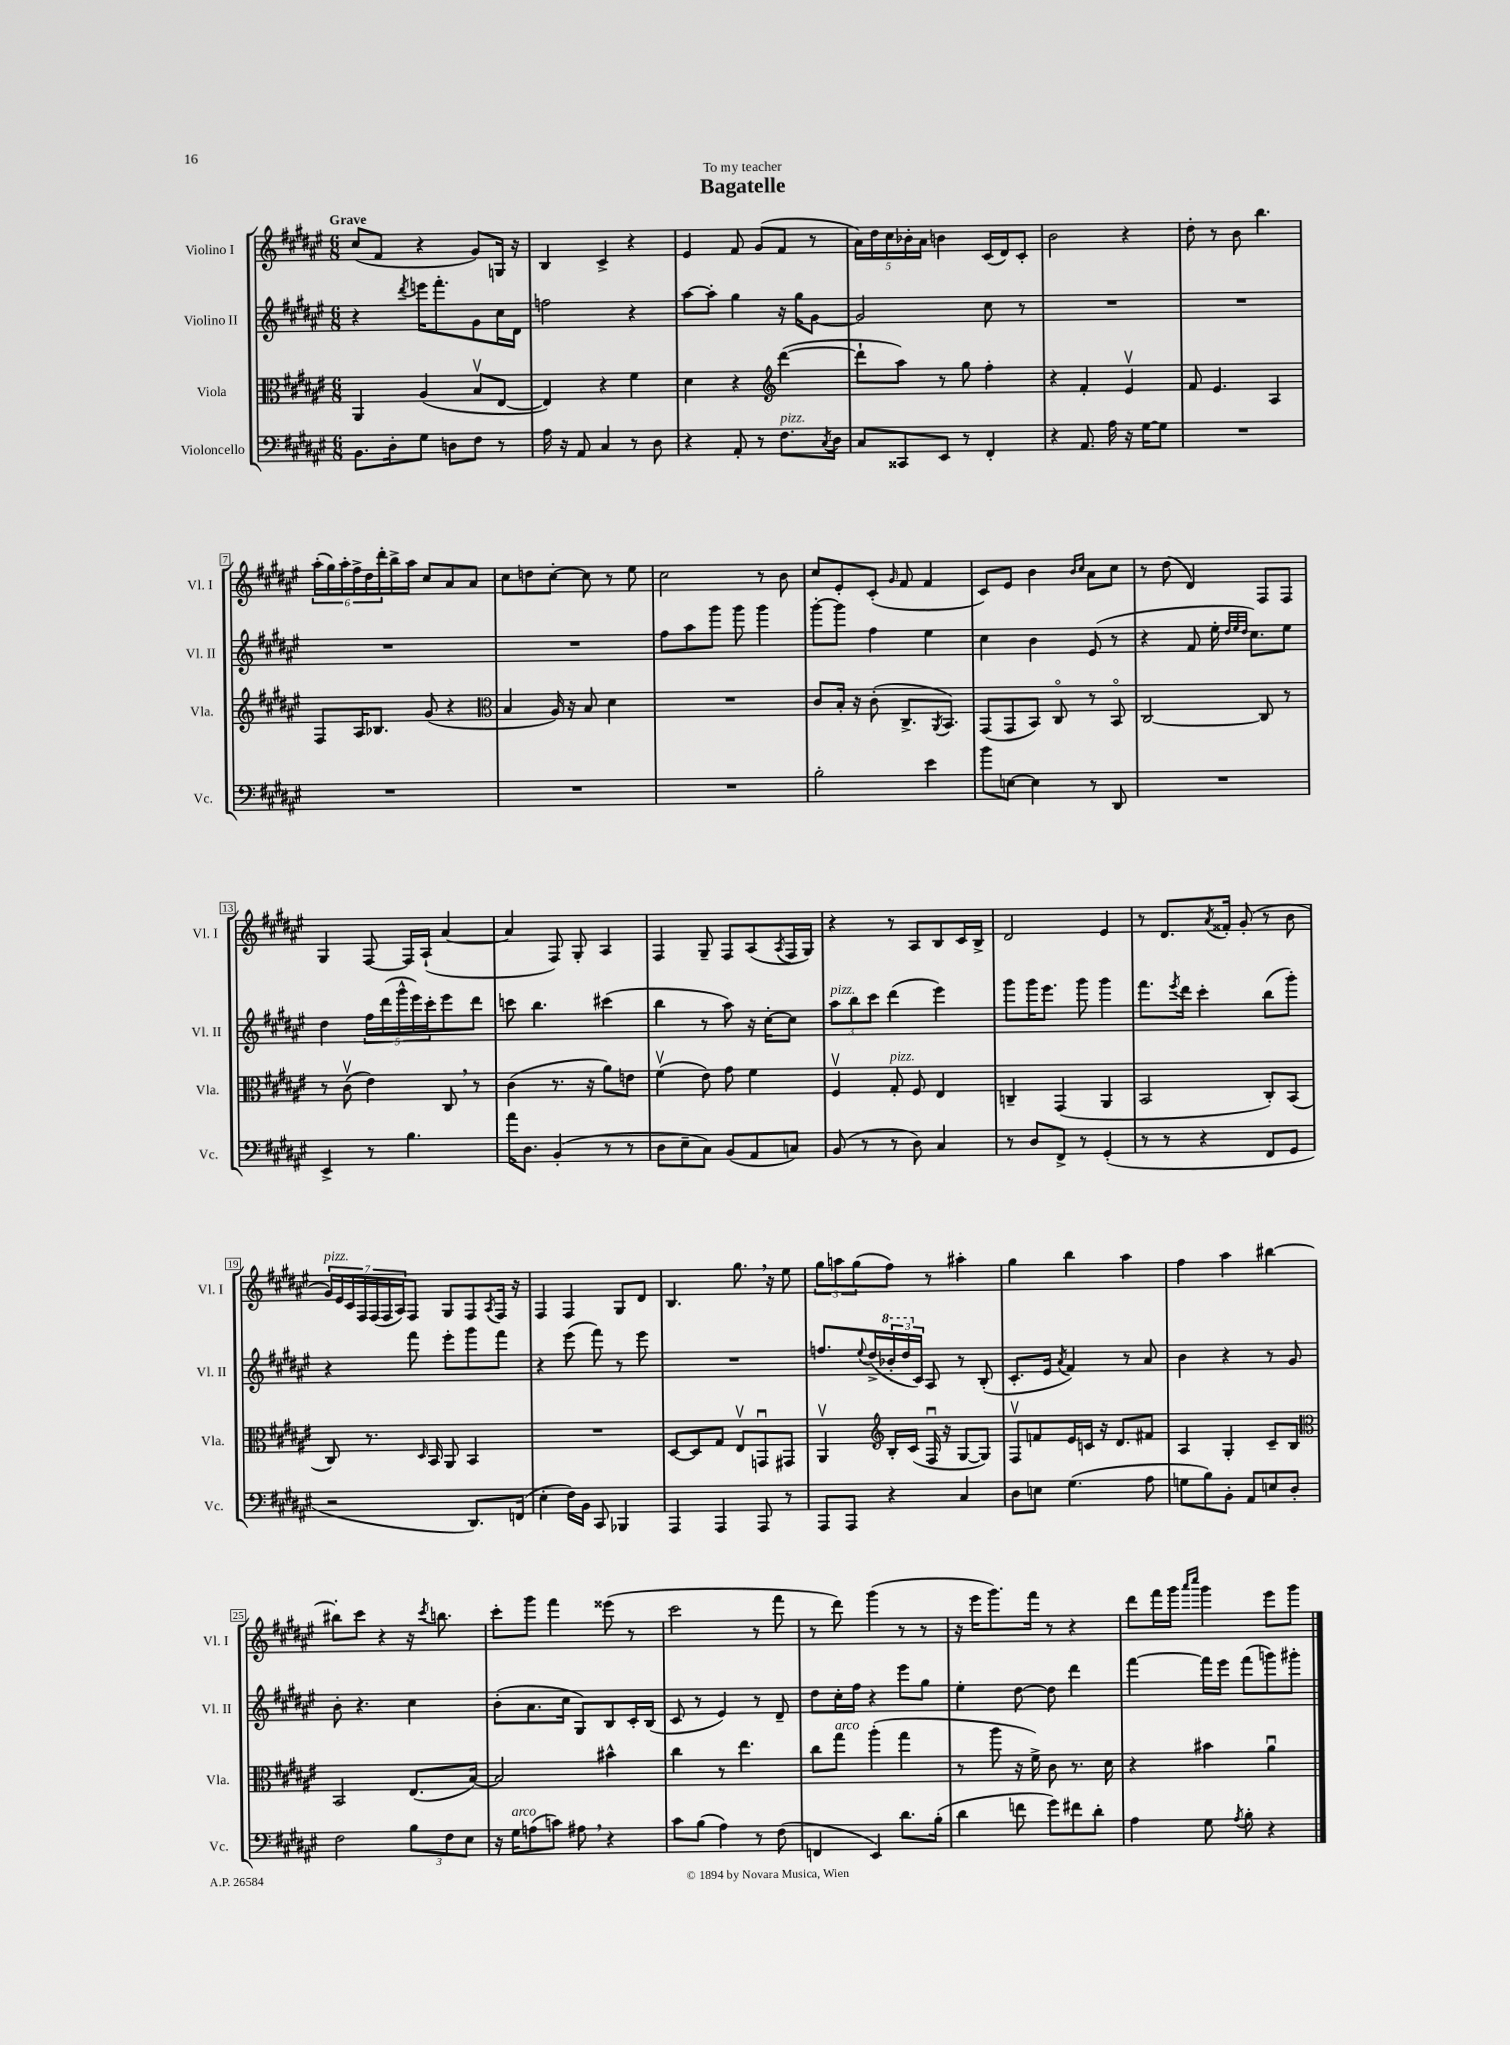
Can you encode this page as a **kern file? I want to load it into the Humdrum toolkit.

**kern	**kern	**kern	**kern
*staff4	*staff3	*staff2	*staff1
*clefF4	*clefC3	*clefG2	*clefG2
*k[f#c#g#d#a#e#]	*k[f#c#g#d#a#e#]	*k[f#c#g#d#a#e#]	*k[f#c#g#d#a#e#]
*M6/8	*M6/8	*M6/8	*M6/8
8.BB	4AA#	4r	(8cc#
.	.	.	8f#
16D#'	.	.	.
.	.	8qddd#	.
8G#	(4A#	16eee	4r
.	.	8.fff#'	.
8D	.	.	.
8F#	8Bv	8g#	8g#)
8r	[8E#	16cc#	16G
.	.	16d#	16r
=	=	=	=
16A#	4E#])	2ff	4B
16r	.	.	.
8AA#	.	.	.
4C#	4r	.	4c#^
8r	4f#	4r	4r
8D#	.	.	.
=	=	=	=
4r	4d#	[8aa#	4e#
.	.	8aa#']	.
8AA#'	4r	4gg#	8f#
8r	.	.	(8g#
*	*clefG2	*	*
8.F#	([4ddd#	16r	8f#
.	.	16gg#	.
.	.	[8g#	8r
8qC#	.	.	.
16D#	.	.	.
=	=	=	=
8C#	8ddd#`]	2g#]	20a#)
.	.	.	20dd#
.	.	.	20cc#
8CC##	8aa#)	.	.
.	.	.	20b-'
.	.	.	20a#
8EE#	8r	.	4b
8r	8gg#	.	.
4FF#'	4ff#'	8cc#	(16c#
.	.	.	16d#)
.	.	8r	8c#'
=	=	=	=
4r	4r	2.r	2b
8.AA#	4f#'	.	.
16A#	.	.	.
16r	4e#v	.	4r
[16G#	.	.	.
8G#]	.	.	.
=	=	=	=
2.r	8f#	2.r	8dd#'
.	4.e#	.	8r
.	.	.	8b
.	.	.	4.bb
.	4A#	.	.
=	=	=	=
2.r	8F#	2.r	(24aa#'
.	.	.	24gg#)
.	.	.	24aa#'
.	16A#	.	24ff#^
.	.	.	24dd#
.	8.B-	.	.
.	.	.	24ddd#'
.	.	.	16bb^
.	.	.	16aa#
.	(8g#	.	8cc#
.	4r	.	8a#
.	.	.	8a#
=	=	=	=
*	*clefC3	*	*
2.r	4B	2.r	8cc#
.	.	.	8dd
.	16A#)	.	[8cc#'
.	16r	.	.
.	8B	.	8cc#]
.	4d#	.	8r
.	.	.	8ee#
=	=	=	=
2.r	2.r	8ff#	2cc#
.	.	8aa#	.
.	.	8ggg#	.
.	.	8ggg#	.
.	.	4ggg#	8r
.	.	.	8b
=	=	=	=
2B'	8c#	[8ggg#'	8cc#
.	16B'	8ggg#]	8e#'
.	16r	.	.
.	(8c#'	4ff#	(8c#'
.	.	.	16qqg#
.	8.C#^	.	8f#
4e#	.	4ee#	4f#
.	8qAA#	.	.
.	8.BB)	.	.
=	=	=	=
8b	(8GG#	4cc#	8c#)
[8E	8GG#	.	8e#
4E]	8BB)	4b	4b
.	8C#o	.	.
.	.	.	16qqb
.	.	.	16qqcc#
8r	8r	(8e#	8a#
8DD#	8BBo	8r	8cc#
=	=	=	=
2.r	[2C#	4r	8r
.	.	.	(8dd#
.	.	8f#	4d#)
.	.	16ee#'	.
.	.	32qqdd#	.
.	.	32qqee#	.
.	.	32qqdd#	.
.	.	8.cc#)	.
.	8C#]	.	8F#
.	8r	8ee#	8F#
=	=	=	=
4EE#^	8r	4dd#	4G#
.	(8c#v	.	.
8r	4e#)	20ff#	[8F#
.	.	(20ddd#	.
.	.	20ggg#^^	.
4.B	.	.	16F#]
.	.	20eee#)	.
.	.	.	(16A#`
.	.	20ccc#'	.
.	8C#	8eee#	[4a#
.	8r	8ddd#	.
=	=	=	=
16a#	(4c#	8ccc	4a#]
8.D#	.	.	.
.	.	4.bb	.
(4BB'	8.r	.	8F#)
.	.	.	8G#'
.	16r	.	.
8r	8a#)	(4ccc#	4A#
8r	8e	.	.
=	=	=	=
8D#	(4f#v	4bb	4F#
8E#~	.	.	.
8C#)	8e#)	8r	8G#~
(8BB	8g#	8aa#)	8F#
8AA#	4f#	16r	(8A#
.	.	[16cc#'	.
.	.	.	8qA#
8C)	.	8cc#]	16F#
.	.	.	16G#)
=	=	=	=
(8BB	4F#v	12aa#	4r
.	.	12bb	.
8r	.	.	.
.	.	12ccc#	.
8r	8G#'	(4ddd#	8r
8D#)	8F#	.	8A#
4C#	4E#	4eee#)	8B
.	.	.	16c#
.	.	.	16B^
=	=	=	=
8r	4C~	8ggg#	2d#
8D#	.	16ggg#	.
.	.	8.eee#	.
8FF#^	(4GG#	.	.
8r	.	8ggg#	.
(4GG#'	4AA#	4ggg#	4e#
=	=	=	=
8r	2BB	8.fff#	8r
8r	.	.	8.d#
.	.	8qeee#	.
.	.	16ddd#	.
4r	.	4ccc#'	.
.	.	.	8qa#
.	.	.	16f##'
.	.	.	(8g#'
8FF#	8C#')	(8bb	8r
8GG#	(8BB	8ggg#')	8b
=	=	=	=
2r	8C#)	4r	28g#)
.	.	.	28e#
.	.	.	28c#
.	.	.	28F#
.	8.r	.	.
.	.	.	(28F#
.	.	.	28F#
.	.	.	28A#)
.	.	8fff#	8F#
.	16qqD#	.	.
.	16BB	.	.
.	8AA#	8eee#'	8G#
8.DD#)	4BB	8ggg#	8F#
.	.	.	8qA#
.	.	8fff#	16F#
(16FF	.	.	16r
=	=	=	=
4E#'	2.r	4r	4F#
16F#)	.	(8eee#	4F#
16BB	.	.	.
8CC#	.	8fff#)	.
4BBB-	.	8r	8G#
.	.	8eee#	8d#
=	=	=	=
4AAA#	[8D#	2.r	4.B
.	8D#]	.	.
4AAA#	8G#	.	.
.	8E#v	.	8.gg#
8AAA#	8GGu	.	.
.	.	.	16r
8r	8GG#	.	8ee#
=	=	=	=
8AAA#	4AA#v	8.ff	12gg#
.	.	.	12aa
8AAA#	.	.	.
.	.	.	(12gg#
.	.	8qqee#	.
.	.	(16dd#^	.
*	*clefG2	*	*
4r	16B'	24bb-'	8ff#)
.	.	24ddd#	.
.	(16c#	.	.
.	.	24c#)	.
.	16F#u	8A#	8r
.	16r	.	.
4C#	[8G#	8r	4aa#'
.	8G#])	(8B'	.
=	=	=	=
8D#	8F#v	8.c#'	4gg#
8E	8f	.	.
.	.	16e#	.
.	.	8qa#	.
(4.G#	16e#	4f#)	4bb
.	16c	.	.
.	16r	.	.
.	8.d#	.	.
.	.	8r	4aa#
8A#	8f#	8a#	.
=	=	=	=
8G	4A#	4b	4ff#
8B)	.	.	.
8BB'	4G#'	4r	4aa#
8AA#	.	.	.
8E	8c#~	8r	[4bb#
8D#'	8B	8g#	.
=	=	=	=
*	*clefC3	*	*
2F#	2BB	8b'	8bb#']
.	.	4.r	8ccc#
.	.	.	4r
12B	(8.E#	4cc#	16r
.	.	.	8qccc#
.	.	.	8.bb
12F#	.	.	.
12E#	.	.	.
.	[16B)	.	.
=	=	=	=
16r	2B]	(8b'	8ccc#'
16G#	.	.	.
(8A	.	8.a#	8ggg#
8c)	.	.	4fff#
.	.	16cc#	.
8A#	.	8G#)	.
4r	4b#^^	8B	(8eee##
.	.	16c#'	8r
.	.	(16B	.
=	=	=	=
8c#	4cc#	8c#	2ccc#
(8B	.	8r	.
4A#)	8r	4e#)	.
.	4.ee#	.	.
8r	.	8r	8r
(8F#	.	8d#~	8fff#
=	=	=	=
4FF	8cc#	8dd#	8r
.	8gg#	16cc#'	8ddd#)
.	.	16ff#	.
4EE#)	(4aa#'	4r	(4ggg#
8.d#	4gg#	8eee#	8r
.	.	8gg#	8r
(16B'	.	.	.
=	=	=	=
4d#	8r	4ee#'	16r
.	.	.	16eee#
.	8aa#	.	8.ggg#)
8f	16r	[8dd#	.
.	16f#^)	.	16fff#
8g#)	8c#	8dd#]	8r
8f#	8.r	4ddd#	4r
8d#'	.	.	.
.	16d#	.	.
=	=	=	=
4A#	4r	[4fff#	8ddd#
.	.	.	16fff#
.	.	.	16ggg#
.	.	.	16qqaaa#
.	.	.	16qqcccc#
8G#	4b#	16fff#]	4ggg#
.	.	16eee#	.
8qA#	.	.	.
8B'	.	(8fff#	.
4r	4a#u	8ggg)	8eee#
.	.	8ggg#'	8ggg#
==	==	==	==
*-	*-	*-	*-
